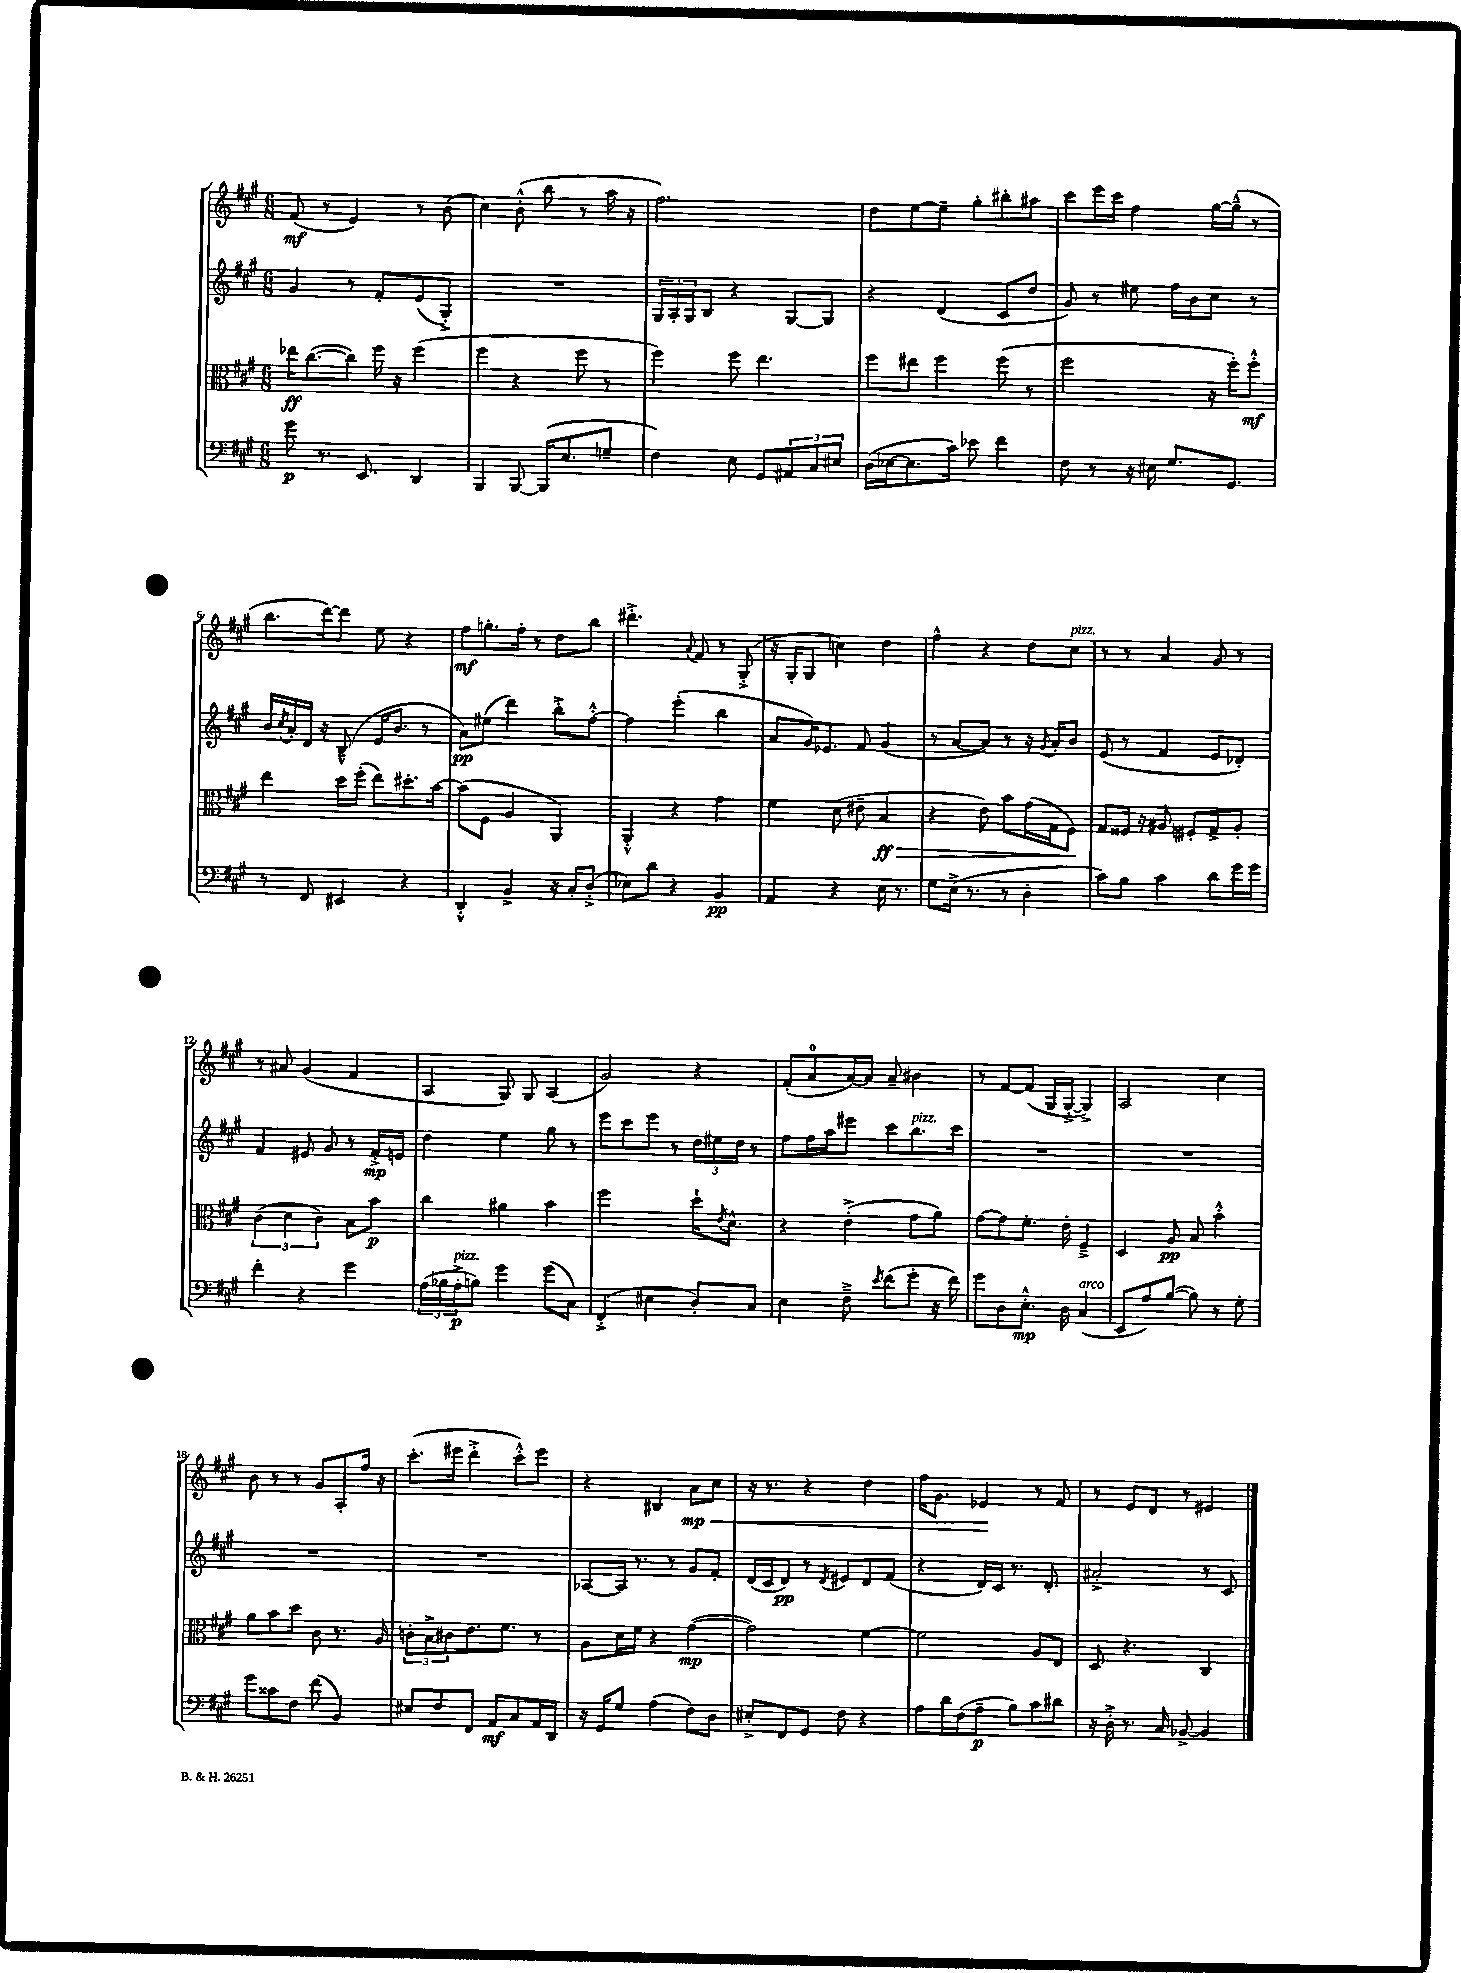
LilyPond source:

<<
\new StaffGroup <<
\new Staff = "s0" {
    \clef treble \key a \major \numericTimeSignature \time 6/8
    fis'8\mf( r8 e'4) r8 b'8( |
    cis''4) b'8-.-^( b''8 r8 a''16 r16 |
    fis''2.) |
    d''8 e''8~ e''8-- gis''8-. bis''8-. ais''8 |
    cis'''8 e'''16 cis'''16 fis''4 gis''16~ gis''16---^( r8 |
    b''8. d'''16~) d'''8 e''8 r4 |
    fis''8\mf g''8.-. fis''16-. r8 d''8 b''8 |
    dis'''4.-.-> \appoggiatura { a'8 } fis'8 r8 gis8-.->( |
    r16 gis16-. gis8 c''4) d''4 |
    fis''4-^ r4 d''8 cis''8^\markup { \italic "pizz." } |
    r8 r8 a'4 gis'8 r8 |
    r8 ais'8 gis'4( fis'4 |
    a4 gis8) gis8 a4( |
    gis'2) r4 |
    fis'8-.( a'8-0 a'16~) a'16 a'8-- bis'4 |
    r8 fis'8~ fis'8( gis16 gis16~-.-> gis4->) |
    a2 cis''4 |
    b'8 r8 r8 gis'8 a8-. fis''16 r16 |
    cis'''8.-.( eis'''16 d'''4-.-> cis'''8-.-^) eis'''8 |
    r4 bis4 a'8\mp\< cis''8 |
    r16 r8. r4 d''4 |
    fis''16 gis'8. ees'4\! r8 fis'8 |
    r8 e'8 d'8 r8 eis'4 \bar "|." |
}
\new Staff = "s1" {
    \clef treble \key a \major \numericTimeSignature \time 6/8
    gis'4 r8 fis'8-. e'8( gis8-.->) |
    R2. |
    \tuplet 3/2 { gis16 a16-. gis16 } b8 r4 gis8~ gis8 |
    r4 d'4( cis'8 d''8 |
    gis'8) r8 eis''8 fis''16 b'16 cis''8 r8 |
    b'16 \acciaccatura { cis''8 } a'16-. d'16 r16 b8---^( e'16 b'8. r8 |
    a'8\pp) eis''8( d'''4) b''8-.-> fis''8~-.-^ |
    fis''4 e'''4-.( b''4 |
    a'8 gis'16) ees'8. fis'8 gis'4( |
    r8 a'8~ a'8) r8 r16 \acciaccatura { gis'8 } a'16-. b'8 |
    e'8( r8 fis'4 e'8 des'8-.) |
    fis'4 eis'8 gis'8 r8 fis'16-.->\mp e'16 |
    d''4 e''4 gis''8 r8 |
    e'''8 cis'''8 e'''8 r8 \tuplet 3/2 { d''16 eis''16 d''16 } r8 |
    fis''8 fis''16 a''16 eis'''8 cis'''8 b''8.^\markup { \italic "pizz." } cis'''16 |
    R2. |
    R2. |
    R2. |
    R2. |
    aes8~ aes16 r8. r8 gis'8 fis'8-. |
    d'16( cis'16 d'8\pp) r8 \acciaccatura { d'8 } eis'8 d'8 fis'8( |
    r4 d'16) cis'16 r8. d'8.-. |
    ais'2-.-> r8 cis'8 \bar "|." |
}
\new Staff = "s2" {
    \clef alto \key a \major \numericTimeSignature \time 6/8
    ees''16\ff cis''8.~( cis''8) fis''16 r16 fis''4( |
    fis''4 r4 fis''8 r8 |
    fis''4) fis''8 e''4. |
    fis''8 eis''8 fis''4 fis''8( r8 |
    fis''2 r16 fis''16-.) fis''8-.-^\mf |
    e''4 d''16 fis''16-.( e''8) dis''8.-. b'16~ |
    b'8( fis8 a4 a,4) |
    a,4-.-^ r4 gis'4 |
    fis'4 d'8( eis'8-- b4\ff\> |
    r4 e'8) b'8 gis'16( gis16 fis8\!) |
    gis8 fisis16 r16 ais8 fis8-. gis8-> ais8-. |
    \tuplet 3/2 { cis'4( d'4 cis'4) } b8 b'8\p |
    cis''4 ais'4 b'4 |
    fis''2 d''16-! \acciaccatura { e'8 } d'8.-^ |
    r4 e'4-.->( gis'8 a'8) |
    gis'8~ gis'8 fis'8.-. e'16-. fis4---> |
    d4 a8\pp b8 b'4-.-^ |
    a'8 b'8 d''8 cis'8 r8. a16 |
    \tuplet 3/2 { c'8-. b8-> cis'8 } e'8. fis'8. r8 |
    a8 d'16 fis'16 r4 gis'4~\mp( |
    gis'2) fis'4~ |
    fis'2 a8 e8 |
    d8 r4. cis4 \bar "|." |
}
\new Staff = "s3" {
    \clef bass \key a \major \numericTimeSignature \time 6/8
    gis'8\p r8. e,8. d,4 |
    b,,4 b,,8~ b,,16( e8. g8-- |
    fis4) e8 gis,8 \tuplet 3/2 { ais,8 cis8 eis8 } |
    d16( ees16~ ees8. cis'16) ees'8 fis'4 |
    fis8 r8 r16 eis16 gis8. gis,8. |
    r8 fis,8 eis,4 r4 |
    d,4-.-^ b,4-> r16 cis16-. d8-.->( |
    ees8) d'8 r4 b,4\pp |
    a,4 r4 e16 r8. |
    gis8 e16->( r8. r8 d4-. |
    cis'8) b8 cis'4 d'8 gis'16 gis'16 |
    fis'4-. r4 gis'4 |
    \tuplet 3/2 { a16( bes16 a16-.->\p^\markup { \italic "pizz." } } b8) gis'4 gis'8( cis8) |
    fis,4-.->( eis4 d8-.) cis8 |
    e4 fis8---> \acciaccatura { e'8 } fis'8( gis'8-. r16 fis'16) |
    gis'8 d8 e8.-.-^\mp d16 cis4^\markup { \italic "arco" }( |
    e,8 a8) b8~( b8) r8 gis8-. |
    gis'8 cisis'8 fis8 fis'8( b,4) |
    eis8 fis8 fis,8 a,8\mf cis8 a,16 d,16 |
    r16 gis,16 gis8 a4( fis8) d8 |
    eis8-.-> fis,8 gis,8 fis8 r4 |
    a8 d'16 fis16( a8--\p b8) cis'8 dis'8 |
    r16 d16-.-> r8. cis16 bes,8~-> bes,4 \bar "|." |
}
>>
>>
